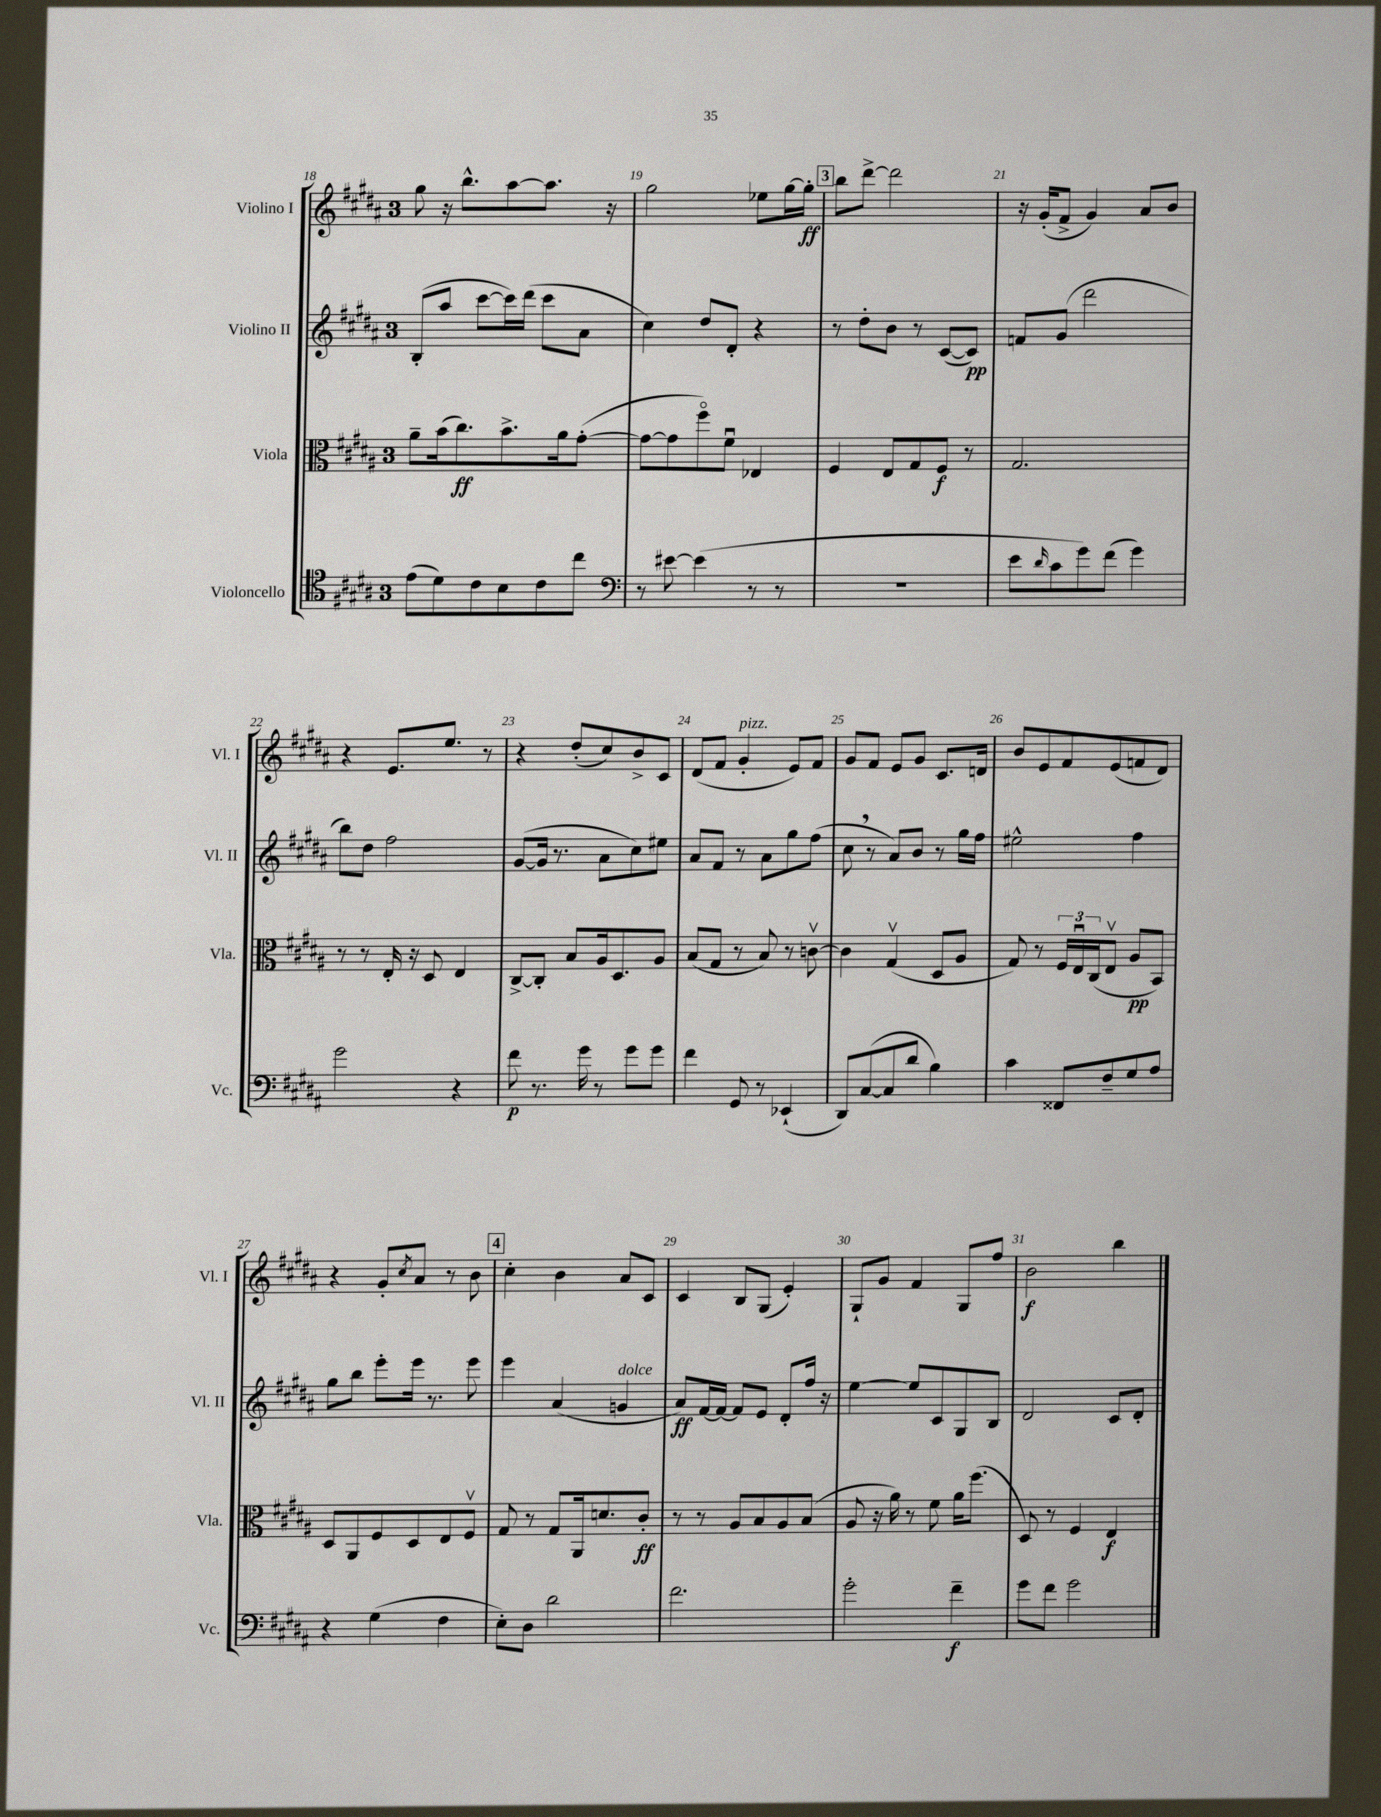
<<
\new StaffGroup <<
\new Staff = "s0" \with { instrumentName = "Violino I" shortInstrumentName = "Vl. I" } {
    \clef treble \key b \major \once \override Staff.TimeSignature.style = #'single-digit \time 3/4
    gis''8 r16 b''8.-^ ais''8~ ais''8. r16 |
    gis''2 ees''8 gis''16~ gis''16-.\ff |
    \mark \markup { \box "3" } b''8 dis'''8~-> dis'''2 |
    r16 gis'16-.( fis'8-> gis'4) ais'8 b'8 |
    r4 e'8. e''8. r8 |
    r4 dis''8-.( cis''8) b'8-> cis'8 |
    dis'8( fis'8 gis'4-.^\markup { \italic "pizz." } e'8) fis'8 |
    gis'8 fis'8 e'8 gis'8 cis'8. d'16 |
    b'8 e'8 fis'8 e'8( f'8 dis'8) |
    r4 gis'8-. \acciaccatura { cis''8 } ais'8 r8 b'8 |
    \mark \markup { \box "4" } cis''4-. b'4 ais'8 cis'8 |
    cis'4 b8 gis8( e'4-.) |
    gis8-! gis'8 fis'4 gis8 fis''8 |
    b'2\f b''4 \bar "|." |
}
\new Staff = "s1" \with { instrumentName = "Violino II" shortInstrumentName = "Vl. II" } {
    \clef treble \key b \major \once \override Staff.TimeSignature.style = #'single-digit \time 3/4
    b8-.( ais''8 cis'''8~ cis'''16) dis'''16( cis'''8 ais'8 |
    cis''4) dis''8 dis'8-. r4 |
    \mark \markup { \box "3" } r8 dis''8-. b'8 r8 cis'8~( cis'8\pp) |
    f'8 gis'8( dis'''2 |
    b''8) dis''8 fis''2 |
    gis'8~( gis'16 r8. ais'8 cis''8) eis''8 |
    ais'8 fis'8 r8 ais'8 gis''8 fis''8( |
    cis''8 \breathe r8 ais'8) b'8 r8 gis''16 fis''16 |
    eis''2-^ fis''4 |
    gis''8 b''8 e'''8-. e'''16 r8. e'''8 |
    \mark \markup { \box "4" } e'''4 ais'4( g'4^\markup { \italic "dolce" } |
    ais'8\ff) fis'16~ fis'16~ fis'8 e'8 dis'8-. fis''16 r16 |
    e''4~ e''8 cis'8 gis8 b8 |
    dis'2 cis'8 dis'8-. \bar "|." |
}
\new Staff = "s2" \with { instrumentName = "Viola" shortInstrumentName = "Vla." } {
    \clef alto \key b \major \once \override Staff.TimeSignature.style = #'single-digit \time 3/4
    ais'8-- b'16( cis''8.\ff) b'8.-> ais'16 gis'8~-.( |
    gis'8~ gis'8 fis''8\flageolet) fis'8\downbow ees4 |
    \mark \markup { \box "3" } fis4 e8 gis8 fis8\f r8 |
    gis2. |
    r8 r8 e16-. r16 dis8 e4 |
    cis8~-> cis8-. b8 ais16 dis8. ais8 |
    b8( gis8 r8 b8) r8 c'8~\upbow |
    c'4 gis4\upbow( dis8 ais8 |
    gis8) r8 \tuplet 3/2 { fis16 e16\downbow cis16( } e8\upbow ais8\pp b,8) |
    dis8 ais,8 fis8 dis8 e8 fis8\upbow |
    \mark \markup { \box "4" } gis8 r8 gis8 ais,16 d'8. cis'8-.\ff |
    r8 r8 ais8 b8 ais8 b8( |
    ais8 r16 ais'16) r8 fis'8 ais'16 fis''8.( |
    dis8) r8 fis4 e4\f \bar "|." |
}
\new Staff = "s3" \with { instrumentName = "Violoncello" shortInstrumentName = "Vc." } {
    \clef tenor \key b \major \once \override Staff.TimeSignature.style = #'single-digit \time 3/4
    e'8( dis'8) cis'8 b8 cis'8 cis''8 |
    \clef bass r8 eis'8~ eis'4( r8 r8 |
    \mark \markup { \box "3" } R2. |
    e'8 \grace { dis'16 } cis'8 gis'8) fis'8( gis'4) |
    gis'2 r4 |
    fis'8\p r8. gis'16 r8 gis'8 gis'8 |
    fis'4 gis,8 r8 ees,4-!( |
    dis,8) cis8~( cis8 dis'8 b4) |
    cis'4 fisis,8 fis8-- gis8 ais8 |
    r4 gis4( fis4 |
    \mark \markup { \box "4" } e8-.) dis8 dis'2 |
    fis'2. |
    gis'2-. fis'4--\f |
    gis'8 fis'8 gis'2 \bar "|." |
}
>>
>>
\layout { \context { \Score currentBarNumber = #18 \override BarNumber.break-visibility = ##(#f #t #t) barNumberVisibility = #all-bar-numbers-visible } }
